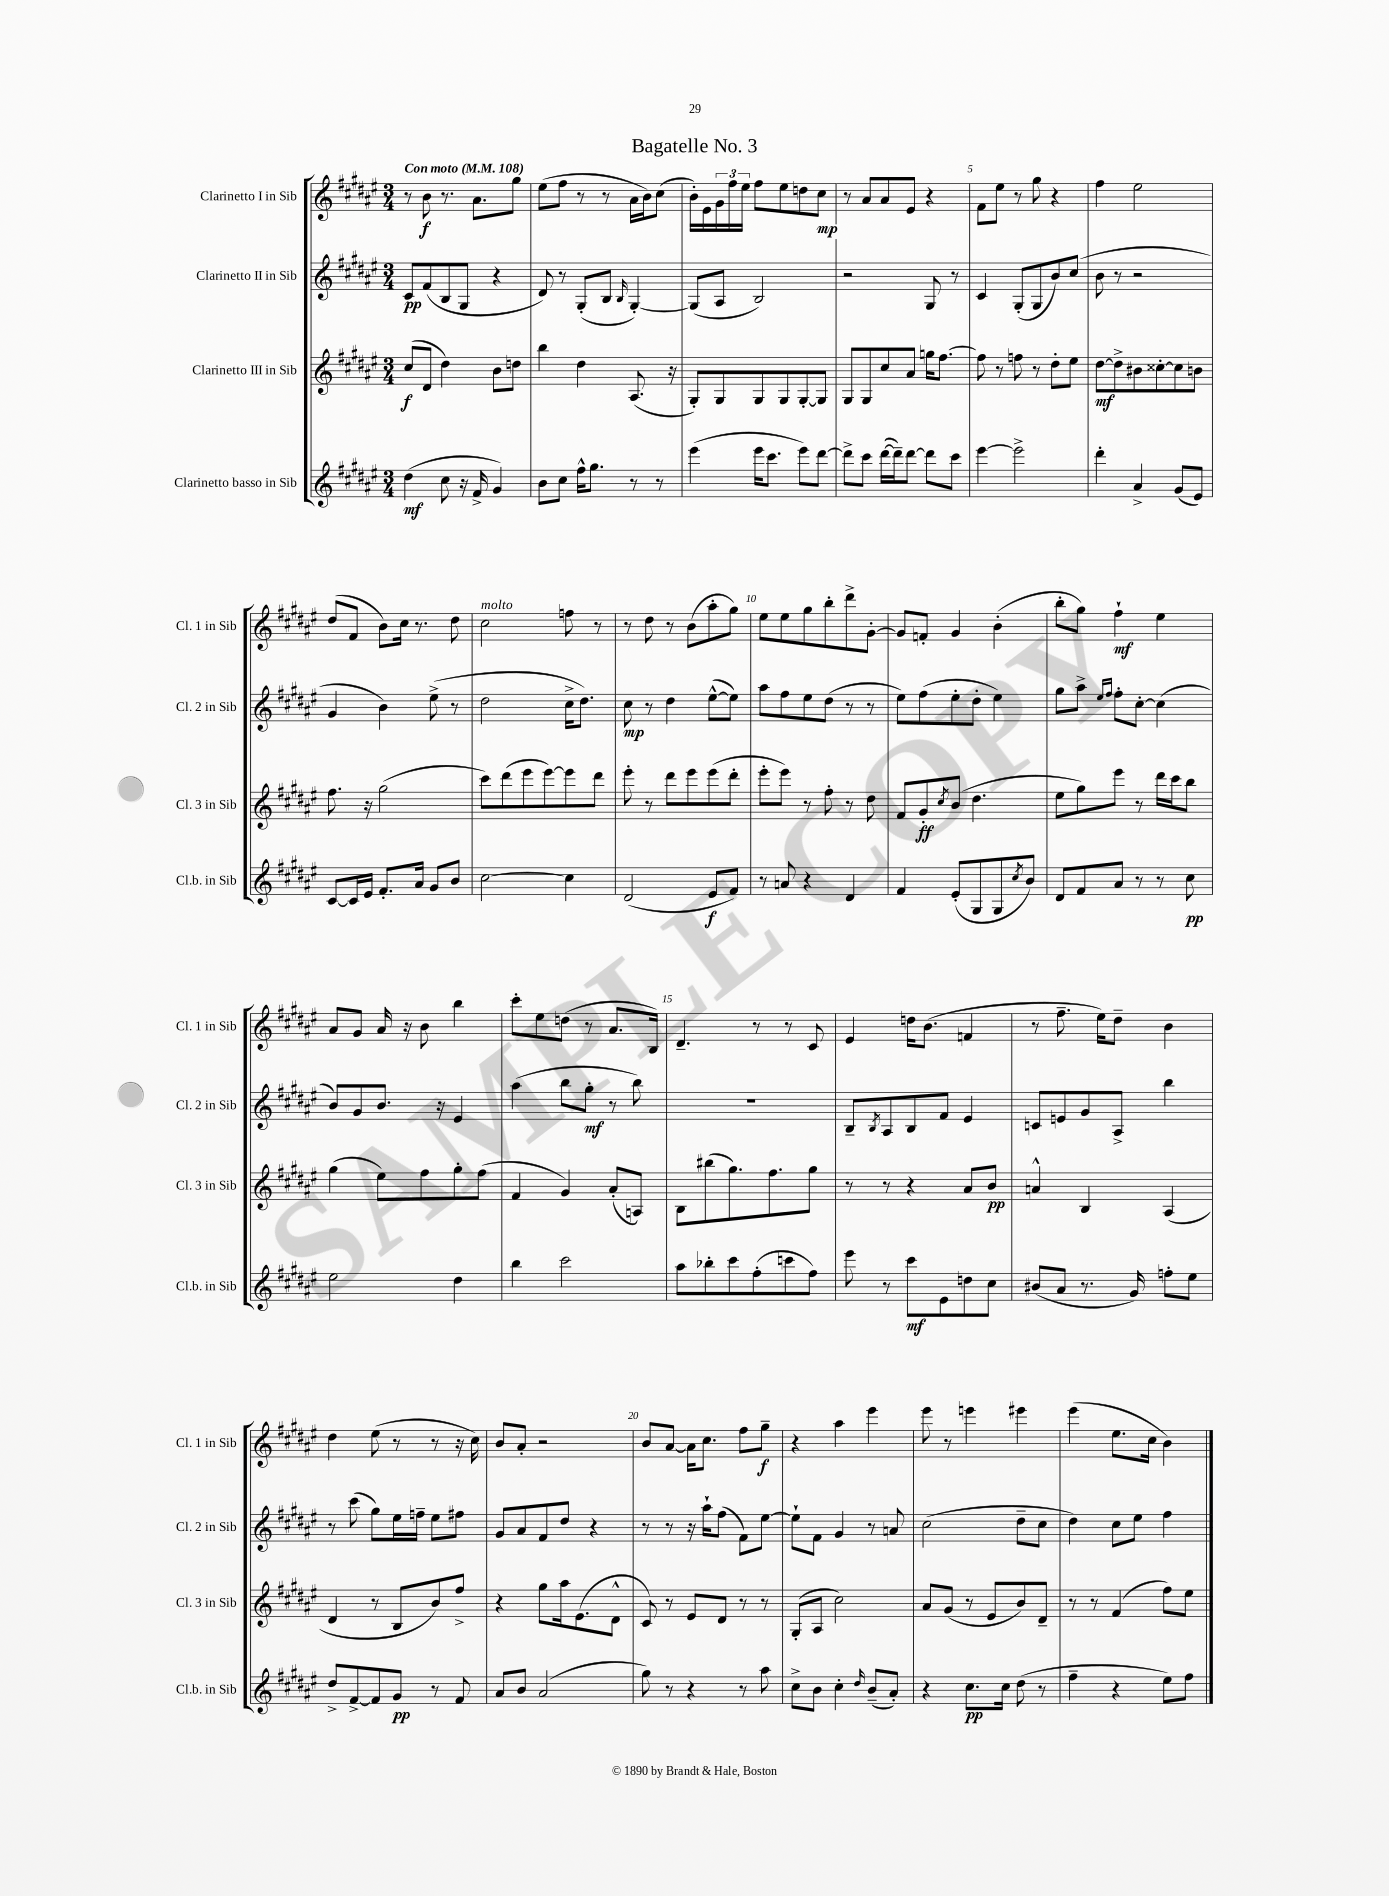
\header { title = "Bagatelle No. 3" }
<<
\new StaffGroup <<
\new Staff = "s0" \with { instrumentName = "Clarinetto I in Sib" shortInstrumentName = "Cl. 1 in Sib" } {
    \clef treble \key fis \major \numericTimeSignature \time 3/4 \tempo "Con moto" 4 = 108
    r8 b'8\f r8. ais'8. gis''8 |
    eis''8( fis''8 r8 r8 ais'16 b'16) cis''8( |
    b'16-.) eis'16 \tuplet 3/2 { gis'16 fis''16 eis''16 } fis''8 eis''8 d''8 cis''8\mp |
    r8 ais'8 ais'8 eis'8 r4 |
    fis'8 eis''8 r8 gis''8 r4 |
    fis''4 eis''2 |
    dis''8( fis'8 b'8) cis''16 r8. dis''8 |
    cis''2^\markup { \italic "molto" } f''8 r8 |
    r8 dis''8 r8 b'8( ais''8-. gis''8) |
    eis''8 eis''8 gis''8 b''8-. dis'''8-> gis'8~-. |
    gis'8 f'8-. gis'4 b'4-.( |
    b''8-. gis''8) fis''4-!\mf eis''4 |
    ais'8 gis'8 ais'16 r16 b'8 b''4 |
    cis'''8-. eis''8 d''8( r8 ais'8. b16) |
    dis'4.-- r8 r8 cis'8 |
    eis'4 d''16 b'8.( f'4 |
    r8 fis''8.-- eis''16) dis''8-- b'4 |
    dis''4 eis''8( r8 r8 r16 cis''16) |
    b'8 ais'8-. r2 |
    b'8 ais'8~ ais'16 cis''8. fis''8 gis''8--\f |
    r4 ais''4 eis'''4 |
    eis'''8 r8 e'''4 eis'''4 |
    eis'''4( eis''8. cis''16 b'4) \bar "|." |
}
\new Staff = "s1" \with { instrumentName = "Clarinetto II in Sib" shortInstrumentName = "Cl. 2 in Sib" } {
    \clef treble \key fis \major \numericTimeSignature \time 3/4
    cis'8\pp fis'8( b8 gis8 r4 |
    dis'8) r8 gis8-.( b8 \grace { b16 } gis4~-.) |
    gis8( ais8 b2) |
    r2 gis8 r8 |
    cis'4 gis8-.( gis8 b'8) cis''8( |
    b'8 r8 r2 |
    gis'4 b'4) eis''8->( r8 |
    dis''2 cis''16-> dis''8.) |
    cis''8\mp r8 dis''4 eis''8~-^( eis''8) |
    ais''8 fis''8 eis''8 dis''8( r8 r8 |
    eis''8) fis''8( eis''8-. dis''8-. eis''4) |
    gis''8 ais''8-> \grace { eis''16 fis''16 } fis''8-. cis''8~-. cis''4( |
    b'8) gis'8 b'8. r16 eis'4 |
    ais''4( b''8 gis''8-.\mf r8 b''8) |
    R2. |
    b8-- \acciaccatura { b8 } ais8 b8 fis'8 eis'4 |
    c'8 e'8 gis'8 ais8-> b''4 |
    r8 cis'''8( gis''8) eis''16 f''16-- eis''8 fis''8 |
    gis'8 ais'8 fis'8 dis''8 r4 |
    r8 r8 r16 ais''16-! fis''8( fis'8) eis''8~ |
    eis''8-! fis'8 gis'4 r8 a'8 |
    cis''2( dis''8-- cis''8 |
    dis''4) cis''8 eis''8 fis''4 \bar "|." |
}
\new Staff = "s2" \with { instrumentName = "Clarinetto III in Sib" shortInstrumentName = "Cl. 3 in Sib" } {
    \clef treble \key fis \major \numericTimeSignature \time 3/4
    cis''8\f( dis'8 dis''4) b'8 d''8 |
    b''4 dis''4 ais8.( r16 |
    gis8-.) gis8 gis8 gis8 gis8~-. gis8 |
    gis8 gis8 cis''8 ais'8 g''16 fis''8.~ |
    fis''8 r8 f''8 r8 dis''8-. eis''8 |
    dis''8~\mf dis''8-> bis'8 cisis''8~-. cisis''8 b'8 |
    fis''8. r16 gis''2( |
    cis'''8) dis'''8( eis'''8 eis'''8~) eis'''8 dis'''8 |
    eis'''8-. r8 dis'''8 eis'''8 eis'''8( dis'''8-. |
    eis'''8-. eis'''8) r8 fis''8-. r8 dis''8 |
    fis'8 gis'8-.\ff \acciaccatura { cis''8 } b'8( dis''4. |
    eis''8 gis''8) eis'''8 r8 dis'''16 cis'''16 b''8 |
    gis''4( eis''8) fis''8 gis''8-. fis''8( |
    fis'4 gis'4) ais'8-.( a8) |
    b8 bis''8( gis''8.) fis''8. gis''8 |
    r8 r8 r4 ais'8 b'8\pp |
    a'4-^ b4 ais4( |
    dis'4 r8 b8 b'8) fis''8-> |
    r4 gis''8 ais''16 eis'8.( dis'8-^ |
    cis'8) r8 eis'8 dis'8 r8 r8 |
    gis8-.( ais8 cis''2) |
    ais'8 gis'8( r8 eis'8 b'8) dis'8-- |
    r8 r8 fis'4( fis''8) eis''8 \bar "|." |
}
\new Staff = "s3" \with { instrumentName = "Clarinetto basso in Sib" shortInstrumentName = "Cl.b. in Sib" } {
    \clef treble \key fis \major \numericTimeSignature \time 3/4
    dis''4\mf( cis''8 r16 fis'16-> gis'4) |
    b'8 cis''8 fis''16-^ gis''8. r8 r8 |
    eis'''4( eis'''16 cis'''8. eis'''8) dis'''8~ |
    dis'''8-> cis'''8 dis'''16~( dis'''16--) dis'''8~ dis'''8 cis'''8 |
    eis'''4~ eis'''2-> |
    dis'''4-. ais'4-> gis'8( eis'8) |
    cis'8~ cis'16 eis'16 fis'8.-. ais'16 gis'8 b'8 |
    cis''2~ cis''4 |
    dis'2( eis'8\f fis'8) |
    r8 a'8 r4 dis'4 |
    fis'4 eis'8-.( gis8 gis8 \acciaccatura { cis''8 } b'8) |
    dis'8 fis'8 ais'8 r8 r8 cis''8\pp |
    eis''2 dis''4 |
    b''4 cis'''2 |
    ais''8 bes''8-. cis'''8 fis''8-.( c'''8 fis''8) |
    eis'''8 r8 cis'''8\mf eis'8 d''8 cis''8 |
    bis'8( ais'8 r8. gis'16) f''8-. eis''8 |
    dis''8-> fis'8~-> fis'8 gis'8\pp r8 fis'8 |
    ais'8 b'8 ais'2( |
    gis''8) r8 r4 r8 ais''8 |
    cis''8-> b'8 cis''4-. \grace { dis''16 } b'8--( ais'8-.) |
    r4 cis''8.\pp cis''16 dis''8( r8 |
    fis''4-- r4 eis''8) fis''8 \bar "|." |
}
>>
>>
\layout { \context { \Score \override BarNumber.break-visibility = ##(#f #t #t) barNumberVisibility = #(every-nth-bar-number-visible 5) } }
